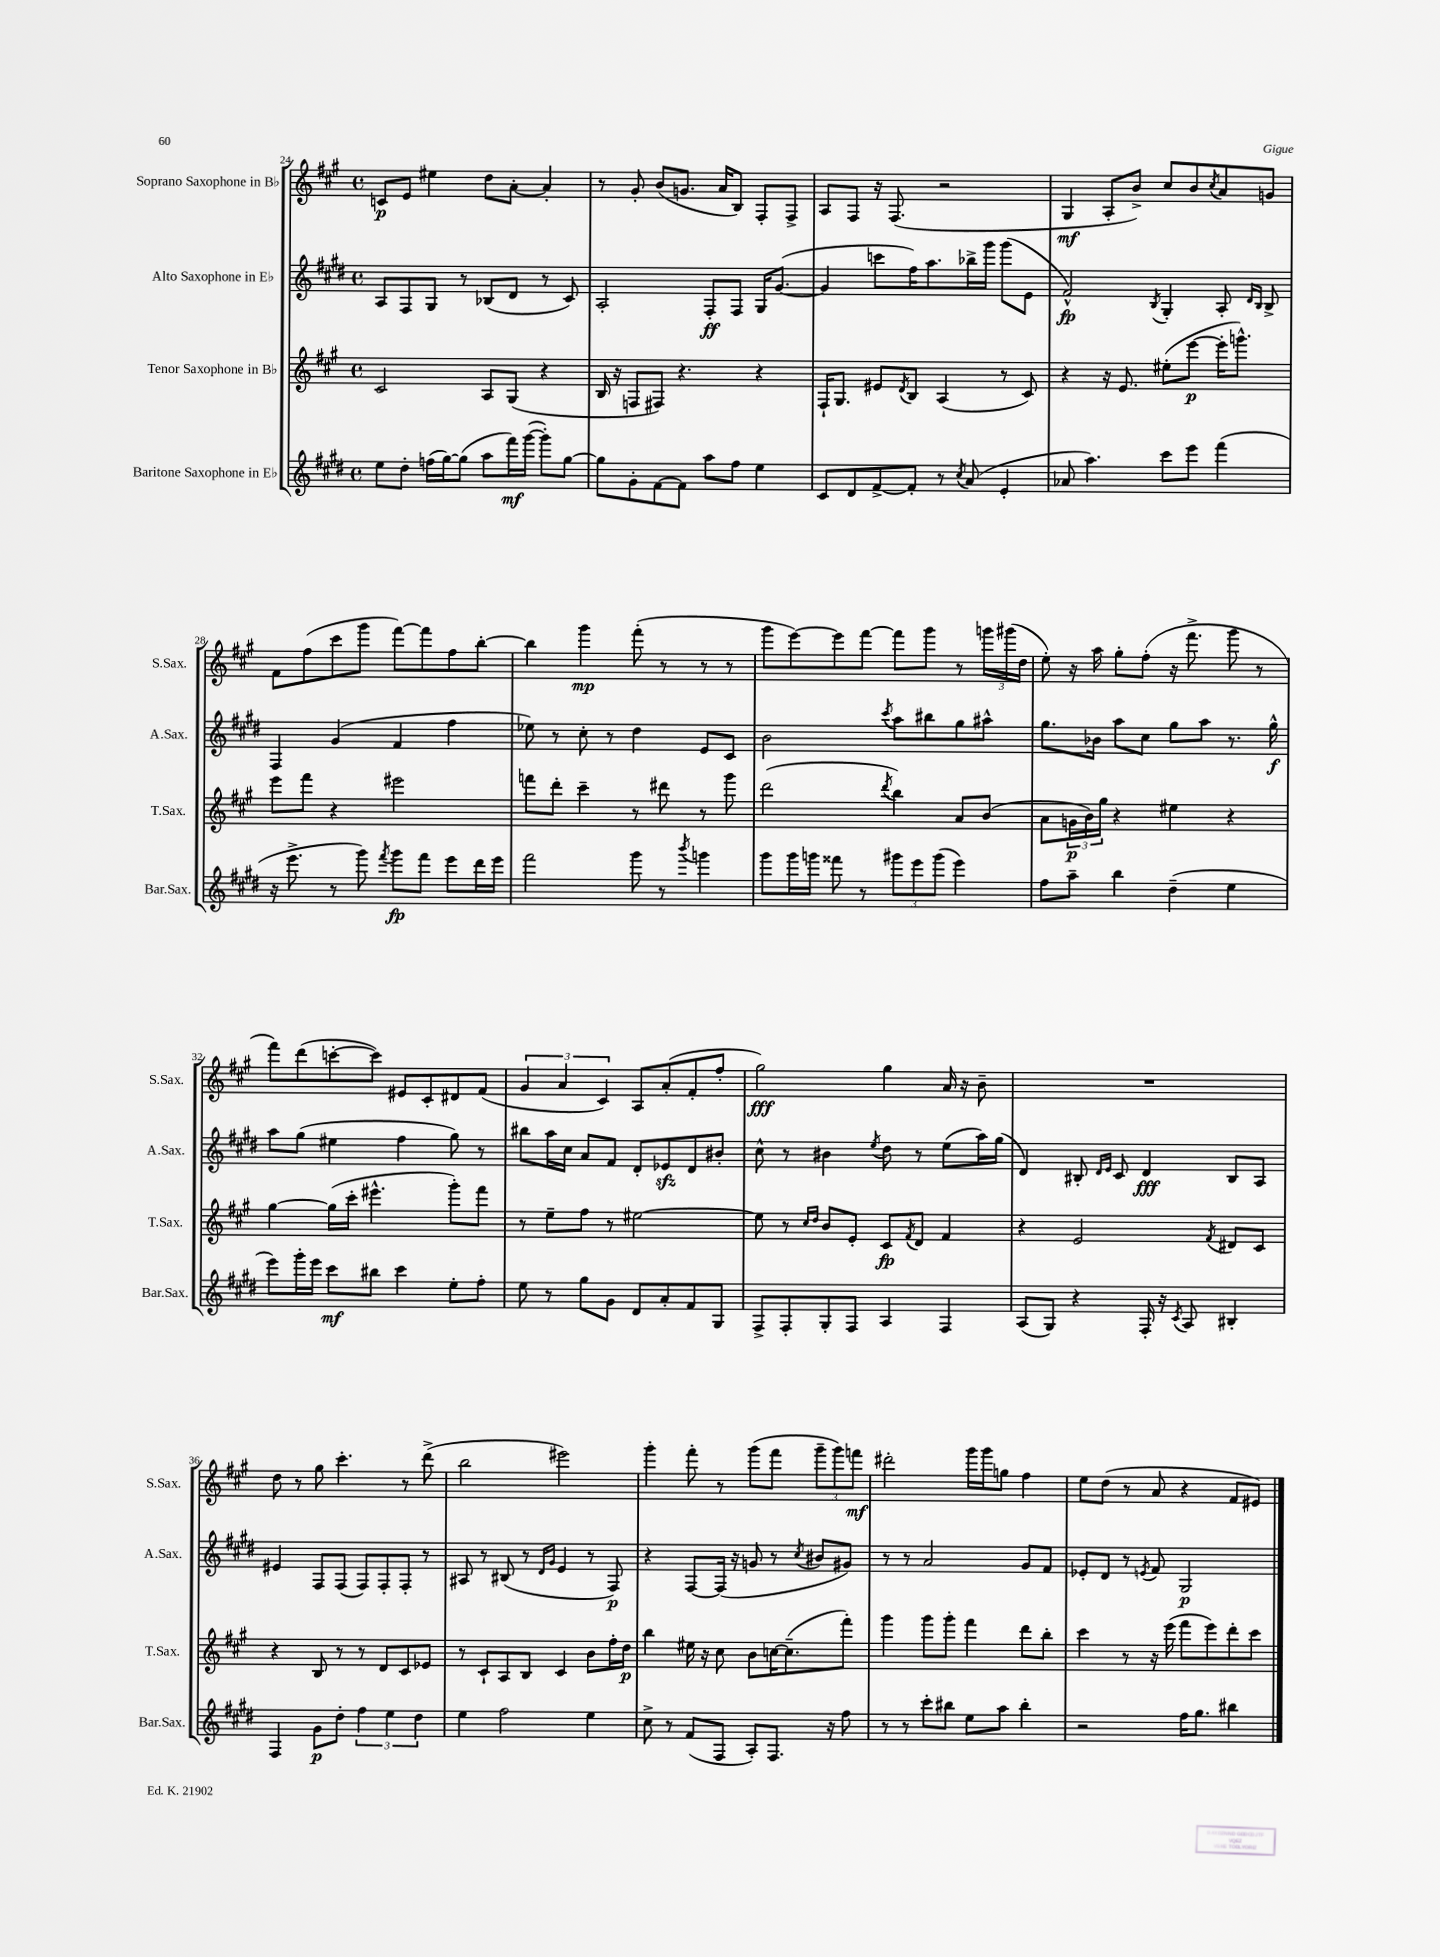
<<
\new StaffGroup <<
\new Staff = "s0" \with { instrumentName = "Soprano Saxophone in Bb" shortInstrumentName = "S.Sax." } {
    \clef treble \key a \major \defaultTimeSignature \time 4/4
    c'8\p e'8 eis''4 d''8 a'8~-. a'4-. |
    r8 gis'8-. b'8( g'8. a'16 b8) fis8-. fis8-> |
    a8 fis8 r16 fis8.( r2 |
    gis4\mf a8-. b'8->) cis''8 b'8 \acciaccatura { cis''8 } a'8 g'8 |
    fis'8 fis''8( cis'''8 gis'''8 fis'''8~) fis'''8 fis''8 b''8~-. |
    b''4 gis'''4\mp fis'''8-.( r8 r8 r8 |
    gis'''8 e'''8~) e'''8 fis'''8~ fis'''8 gis'''8 r8 \tuplet 3/2 { g'''16 gis'''16( d''16 } |
    e''8-.) r16 a''16 gis''8-. fis''8-.( r16 fis'''8.-> gis'''8 r8 |
    fis'''8) d'''8( c'''8~-. c'''8) eis'8 cis'8-. dis'8 fis'8( |
    \tuplet 3/2 { gis'4 a'4 cis'4) } a8 a'8-.( fis'8-. fis''8-. |
    gis''2\fff) gis''4 a'16 r16 b'8-- |
    R1 |
    d''8 r8 gis''8 cis'''4.-. r8 d'''8->( |
    b''2 eis'''2) |
    gis'''4-. fis'''8-. r8 gis'''8( fis'''8 \tuplet 3/2 { gis'''8-- gis'''8) f'''8\mf } |
    dis'''2-. gis'''16 gis'''16 g''8 fis''4 |
    e''8 d''8( r8 a'8 r4 fis'8 eis'8) \bar "|." |
}
\new Staff = "s1" \with { instrumentName = "Alto Saxophone in Eb" shortInstrumentName = "A.Sax." } {
    \clef treble \key e \major \defaultTimeSignature \time 4/4
    a8 fis8 gis8 r8 bes8( dis'8 r8 cis'8) |
    a2-. fis8-.\ff fis8 gis16 gis'8.~( |
    gis'4 c'''8 fis''16) a''8. bes''16-> gis'''16 gis'''8( e'8 |
    fis'2-^\fp) \acciaccatura { b8 } gis4-. a8-. \grace { dis'16 b16 } b8-> |
    fis4 gis'4( fis'4 fis''4 |
    ees''8) r8 cis''8-. r8 dis''4 e'8 cis'8 |
    b'2 \acciaccatura { cis'''8 } a''8 bis''8 gis''8 ais''8-^ |
    gis''8. bes'16 a''8 cis''8 gis''8 a''8 r8. gis''16-^\f |
    a''8 gis''8( eis''4 fis''4 gis''8) r8 |
    bis''8 a''16 cis''16 a'8 fis'8 dis'8-. ees'8\sfz dis'8 bis'8-. |
    cis''8-^ r8 bis'4 \acciaccatura { e''8 } dis''8 r8 e''8( a''16) gis''16( |
    dis'4) bis8-. \grace { dis'16 e'16 } cis'8 dis'4\fff bis8 a8 |
    eis'4 fis8 fis8( fis8) fis8-. fis8-. r8 |
    ais8 r8 bis8( r8 \grace { dis'16 gis'16 } e'4 r8 fis8\p) |
    r4 fis8~ fis16( r16 g'8 r8 \acciaccatura { cis''8 } bis'8 gis'8) |
    r8 r8 a'2 gis'8 fis'8 |
    ees'8-. dis'8 r8 \acciaccatura { e'8 } fis'8 gis2\p \bar "|." |
}
\new Staff = "s2" \with { instrumentName = "Tenor Saxophone in Bb" shortInstrumentName = "T.Sax." } {
    \clef treble \key a \major \defaultTimeSignature \time 4/4
    cis'2 a8 gis8( r4 |
    b16 r16 f8 fis8) r4. r4 |
    fis16-! gis8. eis'8 \acciaccatura { d'8 } b8 a4( r8 cis'8) |
    r4 r16 e'8. eis''8-.( e'''8~\p e'''16-. g'''8.-^) |
    e'''8 fis'''8 r4 eis'''2 |
    f'''8 d'''8-. cis'''4-- r8 dis'''8 r8 gis'''8 |
    d'''2( \acciaccatura { d'''8 } b''4) a'8 b'8( |
    a'8 \tuplet 3/2 { g'16\p b'16) gis''16 } r4 eis''4 r4 |
    gis''4~ gis''16( cis'''16-. eis'''4.-^ gis'''8-.) fis'''8 |
    r8 e''8-- fis''8 r8 eis''2~ |
    eis''8 r8 \grace { cis''16 d''16 } b'8 e'8-. cis'8\fp \acciaccatura { fis'8 } d'8 fis'4 |
    r4 e'2 \acciaccatura { fis'8 } dis'8 cis'8 |
    r4 b8 r8 r8 d'8 cis'8 ees'8 |
    r8 cis'8-! a8 b8 cis'4 b'8 fis''16-. d''16\p |
    b''4 eis''16 r16 cis''8 b'8 c''16~ c''8.--( fis'''8-.) |
    gis'''4 gis'''8 gis'''8-. fis'''4 d'''8 b''8-. |
    cis'''4 r8 r16 e'''16( fis'''8 e'''8) d'''8-. cis'''8 \bar "|." |
}
\new Staff = "s3" \with { instrumentName = "Baritone Saxophone in Eb" shortInstrumentName = "Bar.Sax." } {
    \clef treble \key e \major \defaultTimeSignature \time 4/4
    e''8 dis''8-. f''16( gis''16~) gis''8( a''8 fis'''16\mf) gis'''16~( gis'''8-.) gis''8~ |
    gis''8 gis'8-. fis'8~ fis'8 a''8 fis''8 e''4 |
    cis'8 dis'8 fis'8~-> fis'8-. r8 \acciaccatura { cis''8 } a'8( e'4-. |
    aes'8 a''4.) cis'''8 e'''8 fis'''4( |
    r16 e'''8.-> r8 gis'''8) \acciaccatura { fis'''8 } gis'''8\fp fis'''8 e'''8 dis'''16 e'''16 |
    fis'''2 gis'''8 r8 \acciaccatura { b'''8 } g'''4 |
    gis'''8 gis'''16 g'''16 fisis'''8 r8 \tuplet 3/2 { gis'''8 e'''8 gis'''8( } e'''4) |
    fis''8 a''8-- b''4 dis''4--( e''4 |
    e'''8) gis'''16-. e'''16 cis'''8\mf bis''8 cis'''4 e''8-. fis''8-. |
    e''8 r8 gis''8 gis'8 dis'8 a'8-. fis'8 gis8 |
    fis8-> fis8-. gis8-. fis8 a4 fis4 |
    a8( gis8) r4 fis16-. r16 \acciaccatura { cis'8 } a8 bis4-. |
    fis4 gis'8\p dis''8-. \tuplet 3/2 { fis''4 e''4 dis''4 } |
    e''4 fis''2 e''4 |
    cis''8-> r8 fis'8( fis8 a8-.) fis8. r16 fis''8 |
    r8 r8 cis'''8-. bis''8 e''8 a''8 bis''4-. |
    r2 fis''16 gis''8. bis''4 \bar "|." |
}
>>
>>
\layout { \context { \Score currentBarNumber = #24 } }
